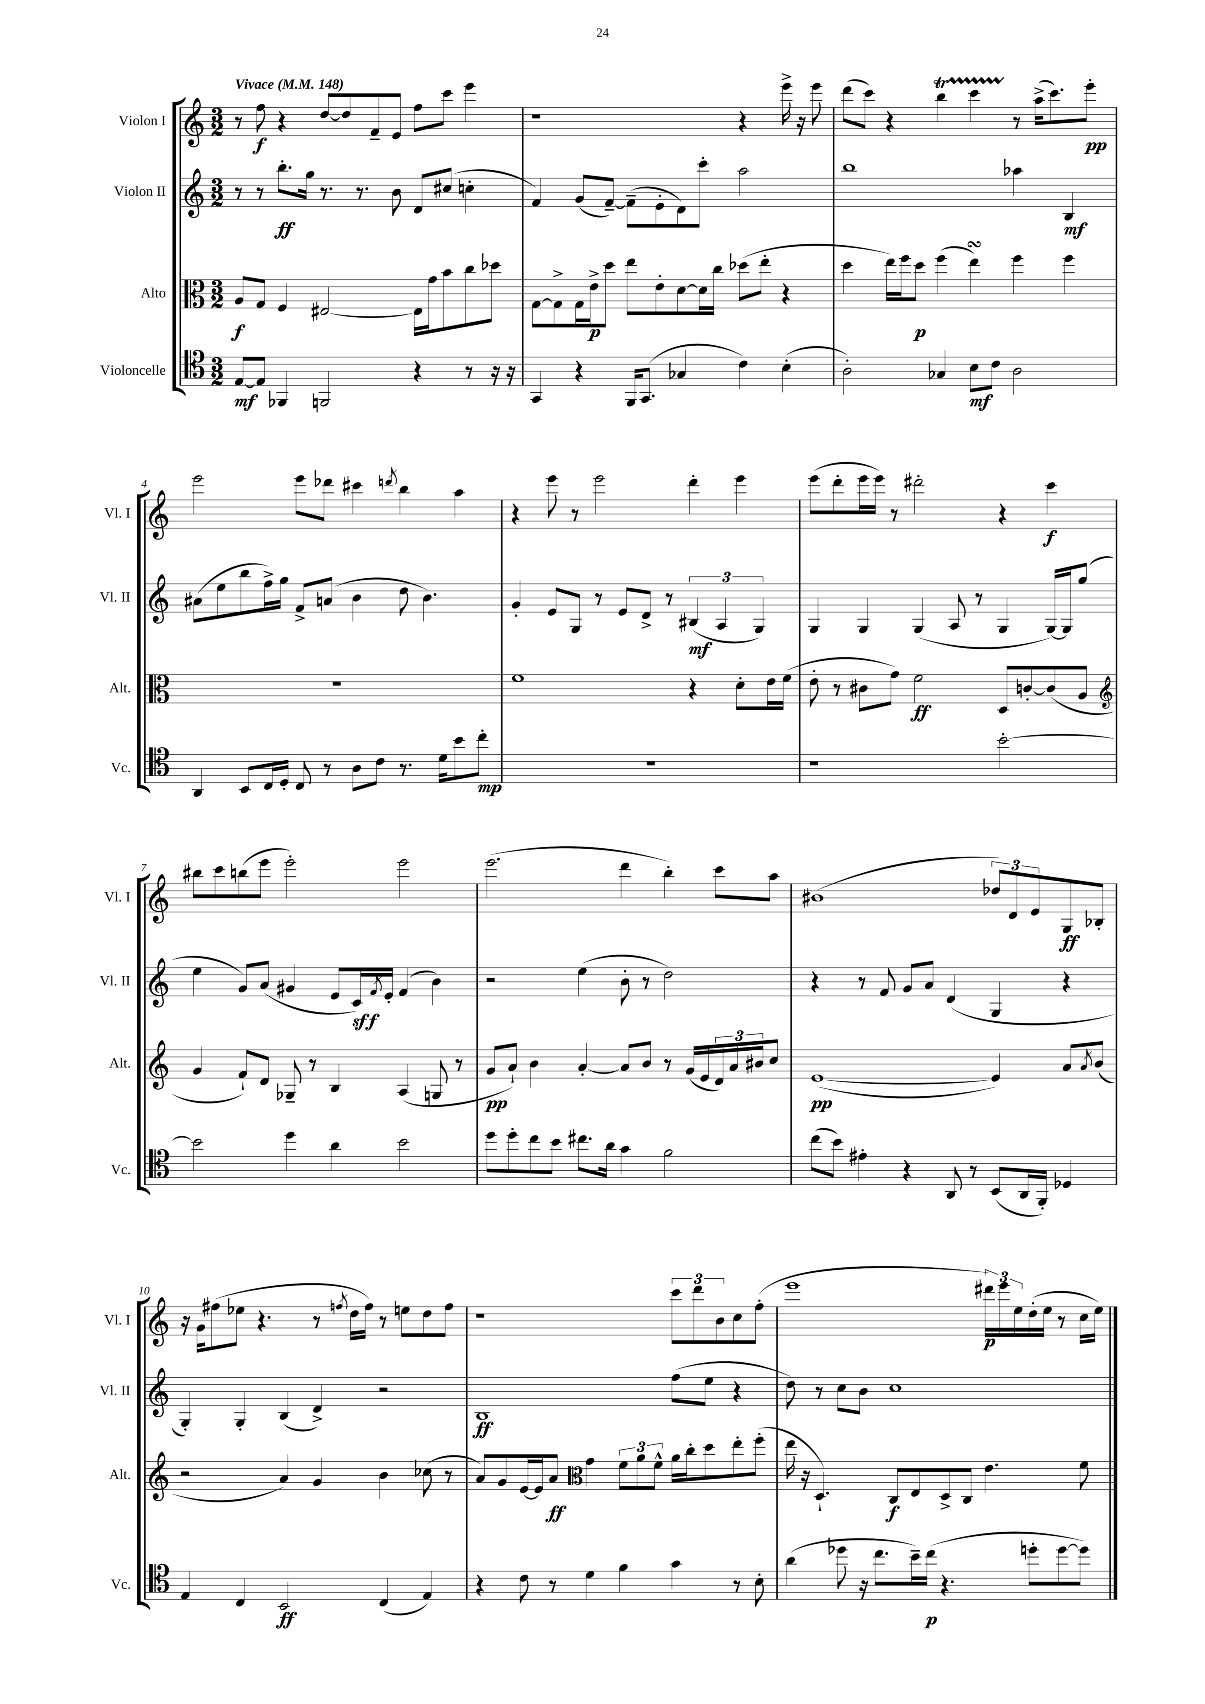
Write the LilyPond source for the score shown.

<<
\new StaffGroup <<
\new Staff = "s0" \with { instrumentName = "Violon I" shortInstrumentName = "Vl. I" } {
    \clef treble \key c \major \numericTimeSignature \time 3/2 \tempo "Vivace" 4 = 148
    r8 f''8\f r4 d''8~ d''8 f'8-- e'8 f''8 c'''8 e'''4 |
    r1 r4 e'''16-> r16 e'''8 |
    d'''8( c'''8) r4 b''4\startTrillSpan c'''4 r8\stopTrillSpan a''16->( c'''8.) e'''8-.\pp |
    e'''2 e'''8 des'''8 cis'''4 \acciaccatura { d'''8 } b''4 a''4 |
    r4 e'''8 r8 e'''2 d'''4-. e'''4 |
    e'''8( d'''8-. e'''16 e'''16) r8 dis'''2-. r4 c'''4\f |
    bis''8 c'''8 b''8( e'''8 e'''2-.) e'''2 |
    e'''2.( d'''4 b''4-.) c'''8 a''8 |
    bis'1( \tuplet 3/2 { des''8) d'8 e'8 } g8\ff bes8-. |
    r16 g'16 fis''8( ees''8 r4. r8 \acciaccatura { f''8 } d''16 f''16) r8 e''8 d''8 f''8 |
    r1 \tuplet 3/2 { c'''8 d'''8 b'8 } c''8 f''8-.( |
    e'''1 \tuplet 3/2 { dis'''16\p) e'''16 e''16 } d''16-.( e''16 r8 c''16 e''16) \bar "|." |
}
\new Staff = "s1" \with { instrumentName = "Violon II" shortInstrumentName = "Vl. II" } {
    \clef treble \key c \major \numericTimeSignature \time 3/2
    r8 r8 b''8.-.\ff g''16 r8. r8. b'8 d'8 cis''8( c''4-. |
    f'4) g'8( f'8~--) f'8--( e'8-. d'8) c'''8-. a''2 |
    b''1 aes''4 b4\mf |
    ais'8( e''8 b''8 f''16->) g''16 f'8-> a'8( b'4 d''8 b'4.) |
    g'4-. e'8 g8 r8 e'8 d'8-> r8 \tuplet 3/2 { bis4\mf( a4 g4) } |
    g4 g4 g4( a8 r8 g4 g16~) g16 g''8( |
    e''4 g'8) a'8( gis'4 e'8 c'16\sff) \acciaccatura { f'8 } e'16-. f'4( b'4) |
    r2 e''4( b'8-. r8 d''2) |
    r4 r8 f'8 g'8 a'8 d'4( g4 r4 |
    g4-.) g4-. b4( d'4->) r2 |
    b1\ff f''8( e''8 r4 |
    d''8) r8 c''8 b'8 c''1 \bar "|." |
}
\new Staff = "s2" \with { instrumentName = "Alto" shortInstrumentName = "Alt." } {
    \clef alto \key c \major \numericTimeSignature \time 3/2
    a8\f g8 f4 eis2~ eis16 g'16 b'8 c''8 des''8 |
    g8~ g8-> g16 e'16->\p d''8 e''8 e'8-. d'8~ d'16 c''16 des''8( e''8-. r4 |
    d''4 e''16) f''16 d''8\p f''4( e''4\turn) f''4 f''4 |
    R1. |
    f'1 r4 d'8-. e'16 f'16( |
    e'8-. r8 cis'8 g'8) f'2\ff d8 c'8~-. c'8( a8 |
    \clef treble g'4 f'8-!) d'8 ges8-- r8 b4 a4( g8 r8 |
    g'8\pp a'8-!) b'4 a'4~-. a'8 b'8 r8 g'16( e'16 \tuplet 3/2 { d'16) a'16 bis'16 } c''8 |
    e'1~\pp( e'4) a'8 \acciaccatura { a'8 } b'8( |
    r2 a'4) g'4 b'4 ces''8( r8 |
    a'8) g'8 e'16~ e'16 a'8\ff \clef alto g'4 \tuplet 3/2 { f'8 a'8 f'8-^ } a'16 c''16-. d''8 e''8-. f''8-.( |
    e''16 r16 d4.-!) c8\f e8 d8-> c8 e'4. f'8 \bar "|." |
}
\new Staff = "s3" \with { instrumentName = "Violoncelle" shortInstrumentName = "Vc." } {
    \clef tenor \key c \major \numericTimeSignature \time 3/2
    e8~\mf e8 fes,4 f,2 r4 r8 r16 r16 |
    g,4 r4 f,16 g,8.( ges4 c'4) b4-.( |
    a2-.) ges4 b8\mf c'8 a2 |
    a,4 b,8 c16 d16-. c8 r8 a8 c'8 r8. d'16 b'8 c''8-.\mp |
    R1. |
    r1 b'2~-. |
    b'2 d''4 a'4 b'2 |
    d''8 d''8-. c''8 b'8 cis''8. a'16 g'4 f'2 |
    c''8( b'8) eis'4-. r4 a,8 r8 b,8( a,16 f,16-.) des4 |
    e4 c4 b,2\ff c4( e4) |
    r4 c'8 r8 d'4 f'4 g'4 r8 b8-. |
    a'4( des''8 r16 c''8. b'16--) c''16\p( r4. d''8-. d''8~ d''8) \bar "|." |
}
>>
>>
